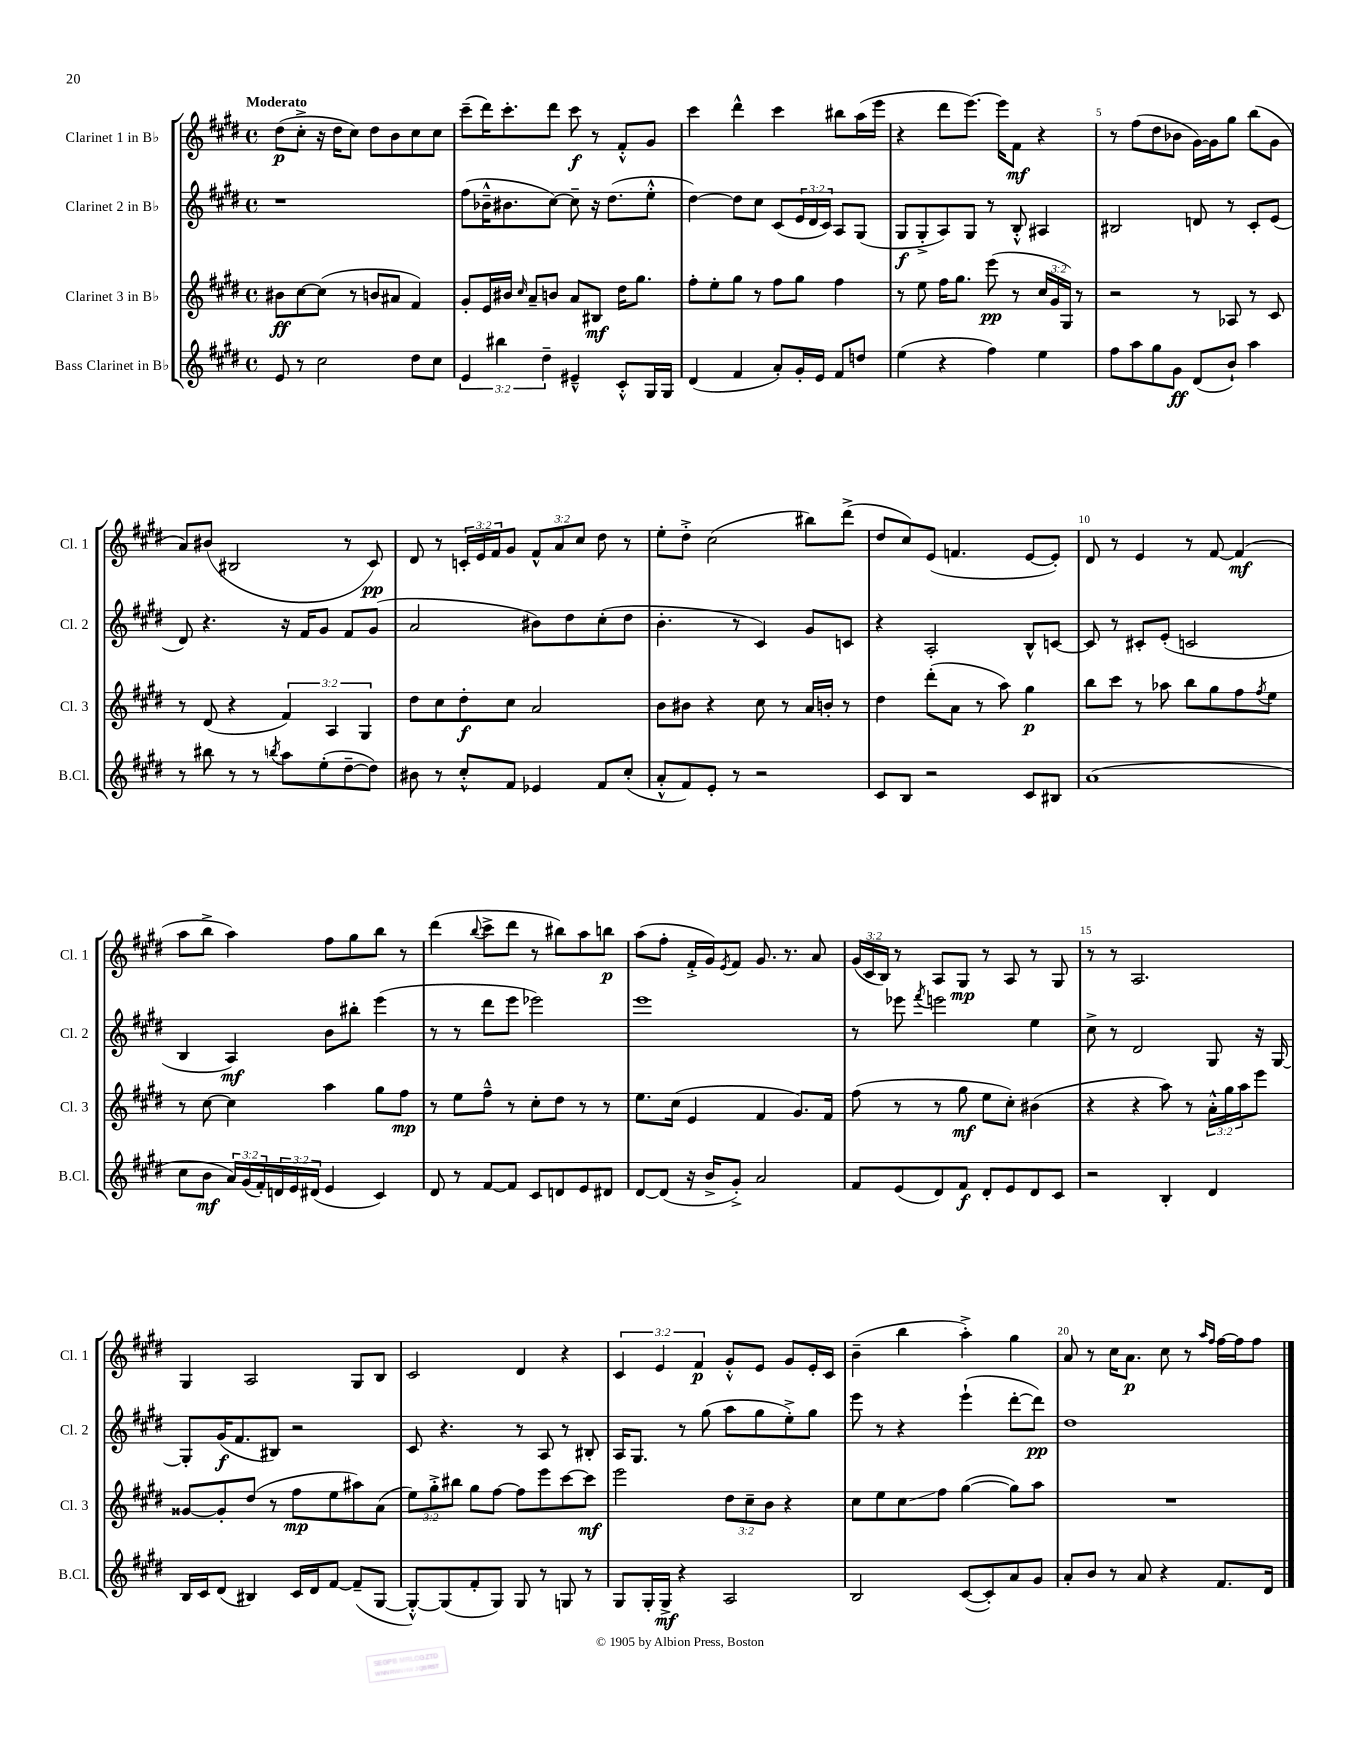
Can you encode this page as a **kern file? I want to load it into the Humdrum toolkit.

**kern	**kern	**kern	**kern
*staff4	*staff3	*staff2	*staff1
*clefG2	*clefG2	*clefG2	*clefG2
*k[f#c#g#d#]	*k[f#c#g#d#]	*k[f#c#g#d#]	*k[f#c#g#d#]
*M4/4	*M4/4	*M4/4	*M4/4
*met(c)	*met(c)	*met(c)	*met(c)
8e	8b#	1r	(8dd#
8r	[8cc#	.	8cc#'^
2cc#	(8cc#]	.	16r
.	.	.	16dd#
.	8r	.	8cc#)
.	8b	.	8dd#
.	8a#	.	8b
8dd#	4f#)	.	8cc#
8cc#	.	.	8cc#
=	=	=	=
6e	8g#'	(8ff#	(8ccc#~
.	16e	16b-~^^	16ddd#)
6bb#	.	.	.
.	16b#	8.b#	8.ccc#'
.	16qqcc#	.	.
.	8a~	.	.
6dd#~	.	.	.
.	8b	[8cc#)	8ddd#
4e#~^^	8a	8cc#~]	8ccc#
.	8B#	16r	8r
.	.	(8.dd#	.
8c#'^^	16dd#	.	8f#'^^
.	8.gg#	.	.
16G#	.	8ee'^^	8g#
16G#	.	.	.
=	=	=	=
(4d#	8ff#'	[4dd#)	4ccc#
.	8ee'	.	.
4f#	8gg#	8dd#]	4ddd#^^
.	8r	8cc#	.
8a')	8ff#	(8c#	4ccc#
16g#'	8gg#	24e	.
.	.	24d#	.
16e	.	.	.
.	.	24c#)	.
8f#	4ff#	8A	8bb#
8dd	.	(8G#	(16aa
.	.	.	16eee
=	=	=	=
(4ee	8r	8G#	4r
.	8ee	8G#'^	.
4r	16ff#	8A)	8ddd#
.	8.gg#	.	.
.	.	8G#	[8.eee)
4ff#)	(8eee	8r	.
.	.	.	16eee]
.	8r	8B'^^	8f#
4ee	24cc#	4A#	4r
.	24g#	.	.
.	24G#)	.	.
.	8r	.	.
=	=	=	=
8ff#	2r	2B#	8r
8aa	.	.	(8ff#
8gg#	.	.	8dd#
8g#	.	.	8b-
(8d#	8r	8d	[16g#)
.	.	.	16g#]
8b`)	8A-	8r	8gg#
4aa	8r	8c#'	(8bb
.	8c#	(8e	8g#
=	=	=	=
8r	8r	8d#)	8a)
8bb#	(8d#	4.r	(8b#
8r	4r	.	2B#
8r	.	.	.
8qbb	.	.	.
8aa	6f#)	16r	.
.	.	16f#	.
(8ee'	.	8g#	.
.	6A	.	.
[8dd#~	.	8f#	8r
.	6G#	.	.
8dd#])	.	(8g#	8c#)
=	=	=	=
8b#	8dd#	2a	8d#
8r	8cc#	.	8r
8cc#'^^	8dd#'	.	24c'
.	.	.	24e
.	.	.	24f#
8f#	8cc#	.	8g#
4e-	2a	8b#)	12f#^^
.	.	.	12a
.	.	8dd#	.
.	.	.	12cc#
8f#	.	(8cc#'	8dd#
(8cc#'	.	8dd#	8r
=	=	=	=
8a'^^	8b	4.b'	8ee'
8f#)	8b#	.	8dd#'^
8e'	4r	.	(2cc#
8r	.	8r	.
2r	8cc#	4c#)	.
.	8r	.	.
.	16a	8g#	8bb#)
.	16b'	.	.
.	8r	8c	(8ddd#^
=	=	=	=
8c#	4dd#	4r	8dd#
8B	.	.	8cc#)
2r	(8ddd#'	2A'	(8e
.	8a	.	4.f
.	8r	.	.
.	8aa)	.	.
8c#	4gg#	8B^^	[8e
8B#	.	[8c	8e'])
=	=	=	=
(1a	8bb	8c]	8d#
.	8ccc#	8r	8r
.	8r	8c#'	4e
.	8aa-	(8e'	.
.	8bb	2c	8r
.	8gg#	.	[8f#
.	8ff#	.	(4f#]
.	8qff#	.	.
.	8ee	.	.
=	=	=	=
8cc#	8r	4B	8aa
8b	[8cc#	.	8bb^
24a)	4cc#]	4A)	4aa)
(24g#	.	.	.
24f#')	.	.	.
24d	.	.	.
24e	.	.	.
(24d#	.	.	.
4e	4aa	8b	8ff#
.	.	8bb#'	8gg#
4c#)	8gg#	(4eee	8bb
.	8ff#	.	8r
=	=	=	=
8d#	8r	8r	(4ddd#
8r	8ee	8r	.
.	.	.	8qqbb
[8f#	8ff#~^^	8ddd#	8ccc#^
8f#]	8r	8eee	8ddd#
8c#	8cc#'	2eee-)	8r
8d	8dd#	.	8bb#)
8e	8r	.	8aa
8d#	8r	.	8bb
=	=	=	=
[8d#	8.ee	1eee	(8aa
(8d#]	.	.	8ff#'
.	(16cc#	.	.
16r	4e	.	16f#'^
16b^	.	.	16g#)
.	.	.	8qe
8g#'^)	.	.	8f#
2a	4f#	.	8.g#
.	.	.	8.r
.	8.g#)	.	.
.	.	.	8a
.	16f#	.	.
=	=	=	=
8f#	(8ff#	8r	(24g#
.	.	.	24c#
.	.	.	24B)
(8e	8r	8eee-	8r
.	.	8qfff#	.
8d#)	8r	2eee	8A
8f#	8gg#	.	8G#
8d#'	8ee	.	8r
8e	8cc#')	.	8A
8d#	(4b#	4ee	8r
8c#	.	.	8G#
=	=	=	=
2r	4r	8cc#^	8r
.	.	8r	8r
.	4r	2d#	2.A
4B'	8aa)	.	.
.	8r	.	.
4d#	24a'^^	8G#	.
.	24gg#	.	.
.	24aa	.	.
.	8eee	16r	.
.	.	[16G#	.
=	=	=	=
16B	[8g##	8G#']	4G#
16c#	.	.	.
(8d#	8g##']	(16g#	.
.	.	8.f#	.
4B#)	(8dd#	.	2A
.	8r	8B#)	.
16c#	8ff#	2r	.
16d#	.	.	.
[8f#	8ee	.	.
(8f#~]	8aa#)	.	8G#
[8G#	(8a	.	8B
=	=	=	=
8G#'^^_)	12ee)	8c#	2c#
.	12gg#'^	.	.
(8G#]	.	4.r	.
.	12bb#	.	.
8f#'	8gg#	.	.
8G#)	[8ff#	.	.
8G#	8ff#]	8r	4d#
8r	8eee	8A	.
8G	[8ccc#	8r	4r
8r	8ccc#]	8B#'	.
=	=	=	=
8G#	2eee	16A	6c#
.	.	8.G#	.
16G#'	.	.	.
.	.	.	6e
16G#^	.	.	.
4r	.	8r	.
.	.	.	6f#
.	.	(8gg#	.
2A	12dd#	8aa	8g#'^^
.	12cc#~	.	.
.	.	8gg#	8e
.	12b	.	.
.	4r	8ee'^)	8g#
.	.	8gg#	16e'
.	.	.	16c#
=	=	=	=
2B	8cc#	8eee	(4b~
.	8ee	8r	.
.	8cc#	4r	4bb
.	8ff#	.	.
([8c#	([4gg#	(4eee`	4aa'^)
8c#'])	.	.	.
8a	8gg#])	[8ddd#'	4gg#
8g#	8aa	8ddd#])	.
=	=	=	=
8a'	1r	1dd#	8a
8b	.	.	8r
8r	.	.	16cc#
.	.	.	8.a
8a	.	.	.
4r	.	.	8cc#
.	.	.	8r
.	.	.	16qqaa
.	.	.	16qqff#
8.f#	.	.	[16ff#
.	.	.	16ff#]
.	.	.	8ff#
16d#	.	.	.
==	==	==	==
*-	*-	*-	*-
